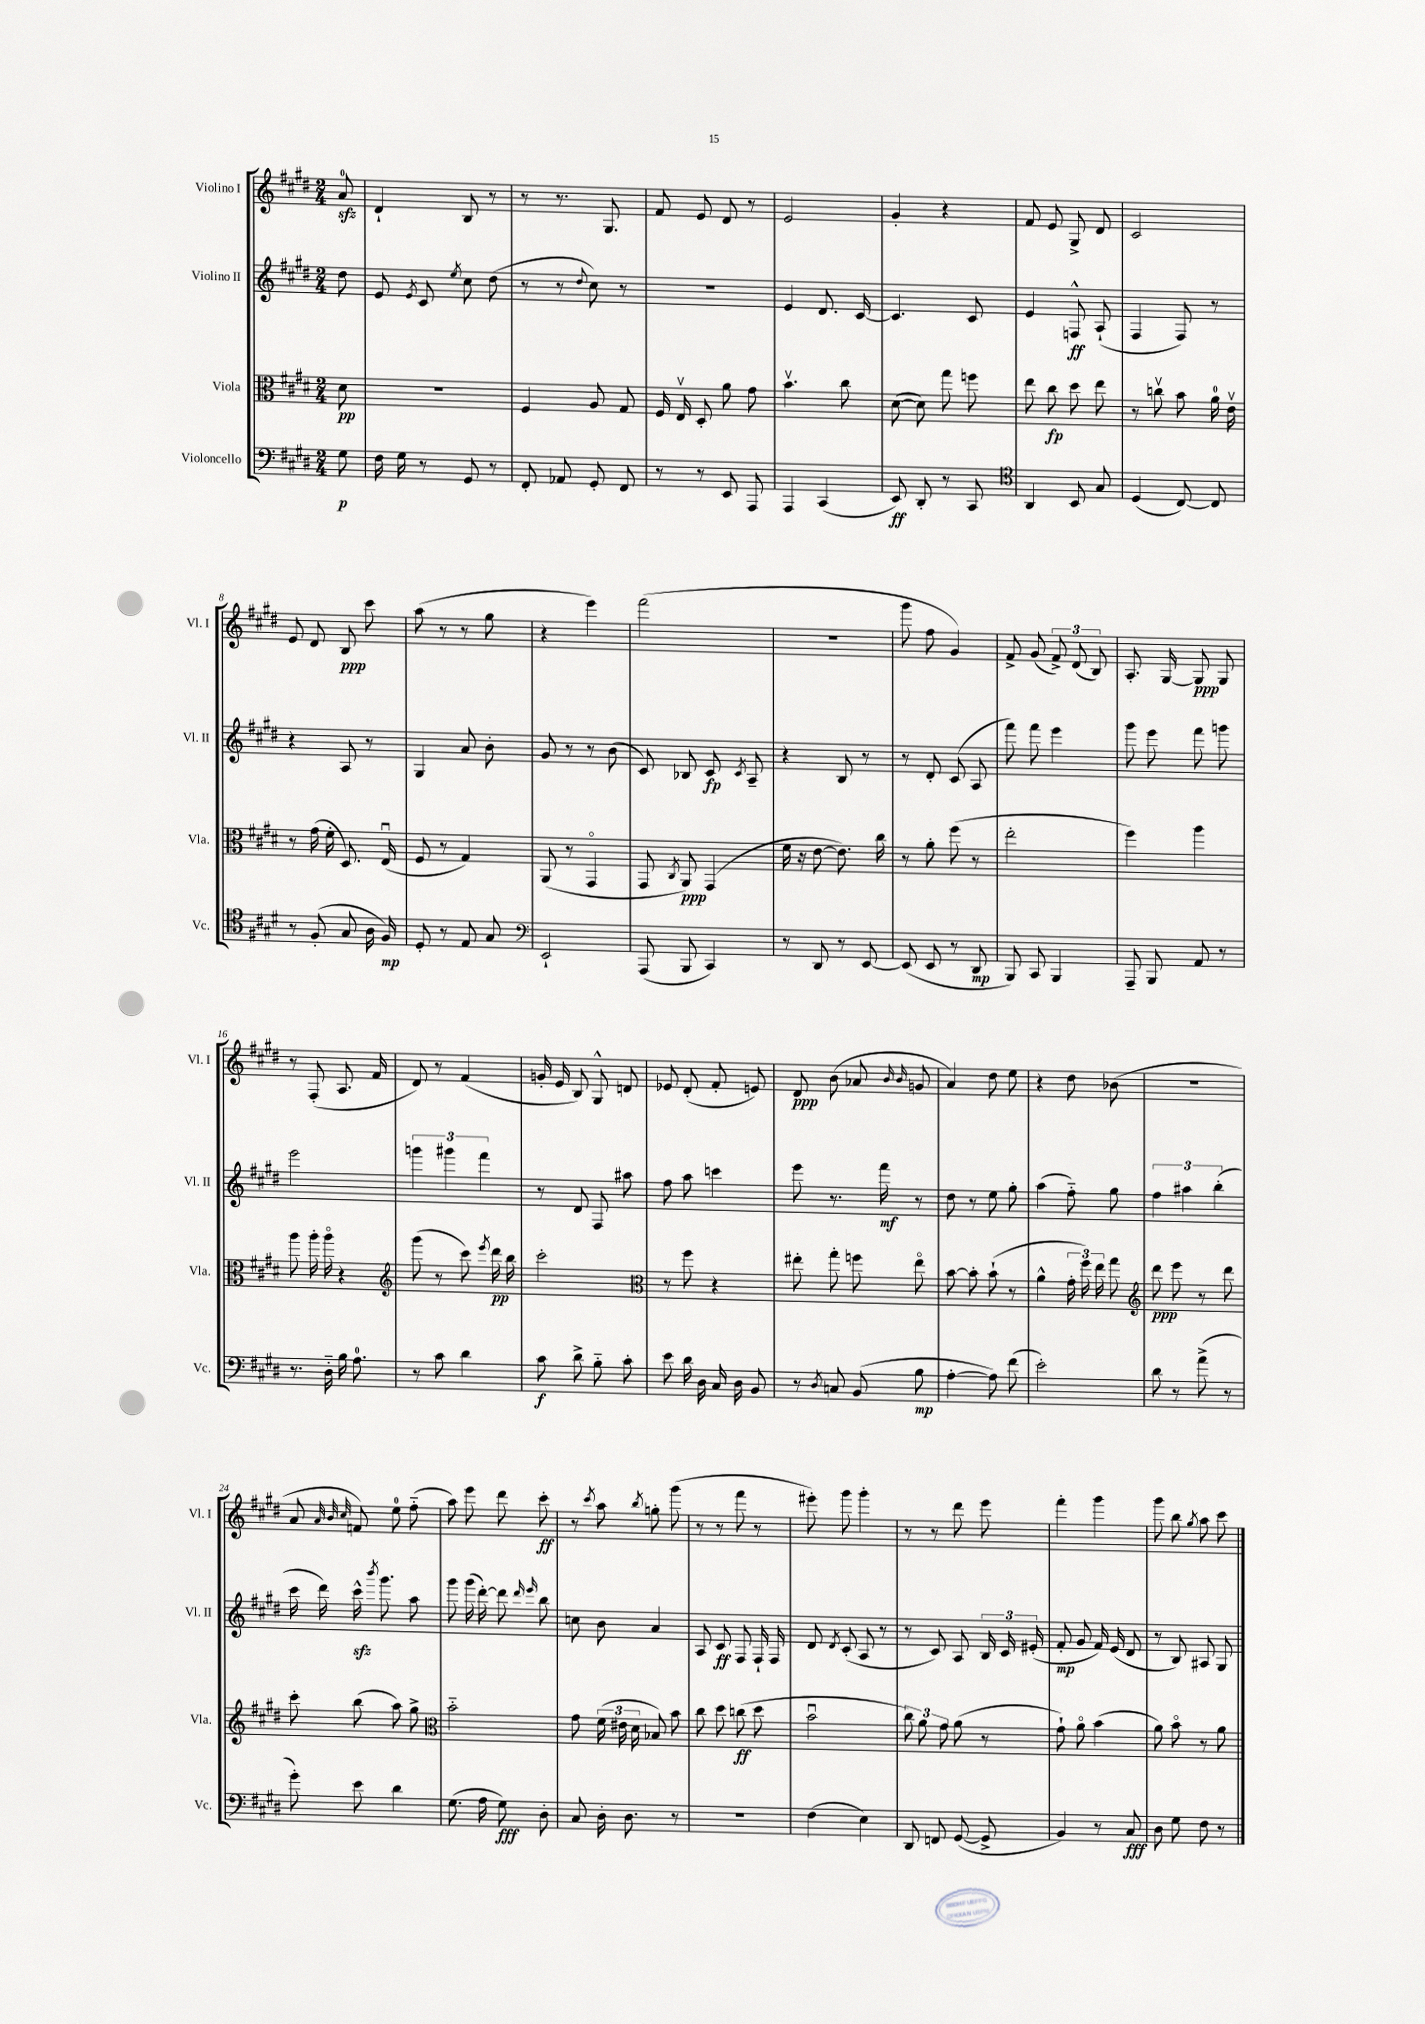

**kern	**dynam	**kern	**dynam	**kern	**dynam	**kern	**dynam
*part4	*part4	*part3	*part3	*part2	*part2	*part1	*part1
*staff4	*staff4	*staff3	*staff3	*staff2	*staff2	*staff1	*staff1
*I"Violoncello	*	*I"Viola	*	*I"Violino II	*	*I"Violino I	*
*I'Vc.	*	*I'Vla.	*	*I'Vl. II	*	*I'Vl. I	*
*clefF4	*	*clefC3	*	*clefG2	*	*clefG2	*
*k[f#c#g#d#]	*	*k[f#c#g#d#]	*	*k[f#c#g#d#]	*	*k[f#c#g#d#]	*
*M2/4	*	*M2/4	*	*M2/4	*	*M2/4	*
=	=	=	=	=	=	=	=
8G#\	p	8d#\	pp	8dd#\	.	8azz/	.
=1	=1	=1	=1	=1	=1	=1	=1
16F#\	.	2r	.	8e/	.	4d#`/	.
16G#\	.	.	.	.	.	.	.
.	.	.	.	8qe/	.	.	.
8r	.	.	.	8c#/	.	.	.
.	.	.	.	8qee/	.	.	.
8GG#/	.	.	.	8cc#\	.	8B/	.
8r	.	.	.	(8dd#\	.	8r	.
=2	=2	=2	=2	=2	=2	=2	=2
8FF#'/	.	4F#/	.	8r	.	8r	.
8AA-X/	.	.	.	8r	.	8.r	.
.	.	.	.	8qqdd#/	.	.	.
8GG#'/	.	8A/	.	8cc#\)	.	.	.
.	.	.	.	.	.	8.G#/	.
8FF#/	.	8G#/	.	8r	.	.	.
=3	=3	=3	=3	=3	=3	=3	=3
8r	.	16F#/	.	2r	.	8f#/	.
.	.	16Ev/	.	.	.	.	.
8r	.	8D#'/	.	.	.	8e/	.
8EE/	.	8a\	.	.	.	8d#/	.
8AAA/	.	8g#\	.	.	.	8r	.
=4	=4	=4	=4	=4	=4	=4	=4
4AAA/	.	4.bv\	.	4e/	.	2e/	.
(4CC#/	.	.	.	8.d#/	.	.	.
.	.	8cc#\	.	.	.	.	.
.	.	.	.	[16c#/	.	.	.
=5	=5	=5	=5	=5	=5	=5	=5
8EE/)	ff	([8d#\	.	4.c#/]	.	4g#'/	.
8DD#'/	.	8d#\])	.	.	.	.	.
8r	.	8gg#\	.	.	.	4r	.
8CC#/	.	8ffn\	.	8c#/	.	.	.
=6	=6	=6	=6	=6	=6	=6	=6
*clefC4	*	*	*	*	*	*	*
4AA/	.	8ee\	.	4e/	.	8f#/	.
.	.	8cc#\	fp	.	.	8e/	.
8BB/	.	8dd#\	.	8Fn^^/	ff	8G#^/	.
8G#/	.	8ee\	.	(8A`/	.	8d#/	.
=7	=7	=7	=7	=7	=7	=7	=7
(4D#/	.	8r	.	4F#/	.	2c#/	.
.	.	8ccnv\	.	.	.	.	.
[8C#/)	.	8b\	.	8F#/)	.	.	.
8C#/]	.	16a\	.	8r	.	.	.
.	.	16ev\	.	.	.	.	.
!!LO:LB:g=z
=8	=8	=8	=8	=8	=8	=8	=8
8r	.	8r	.	4r	.	8e/	.
(8F#'/	.	(16g#\	.	.	.	8d#/	.
.	.	16f#'\	.	.	.	.	.
8G#/	.	8.D#/)	.	8A/	.	8B/	ppp
16A\	.	.	.	8r	.	8ccc#\	.
16F#/)	mp	(16Eu/	.	.	.	.	.
=9	=9	=9	=9	=9	=9	=9	=9
8D#'/	.	8F#/	.	4G#/	.	(8aa\	.
8r	.	8r	.	.	.	8r	.
8E/	.	4G#/)	.	8a/	.	8r	.
8G#/	.	.	.	8b'\	.	8gg#\	.
=10	=10	=10	=10	=10	=10	=10	=10
*clefF4	*	*	*	*	*	*	*
2EE`/	.	(8AA/	.	8g#/	.	4r	.
.	.	8r	.	8r	.	.	.
.	.	4GG#/	.	8r	.	4eee\)	.
.	.	.	.	(8b\	.	.	.
=11	=11	=11	=11	=11	=11	=11	=11
(8AAA/	.	8GG#/	.	8c#/)	.	(2fff#\	.
.	.	8qC#/	.	.	.	.	.
8BBB/	.	8AA/)	ppp	8B-X/	.	.	.
4CC#/)	.	(4GG#/	.	8c#/	fp	.	.
.	.	.	.	8qc#/	.	.	.
.	.	.	.	8A~/	.	.	.
=12	=12	=12	=12	=12	=12	=12	=12
8r	.	16f#\	.	4r	.	2r	.
.	.	16r	.	.	.	.	.
8DD#/	.	[8e\	.	.	.	.	.
8r	.	8.e\])	.	8B/	.	.	.
[8EE/	.	.	.	8r	.	.	.
.	.	16cc#\	.	.	.	.	.
=13	=13	=13	=13	=13	=13	=13	=13
(8EE/]	.	8r	.	8r	.	8ggg#\	.
8EE/	.	8a'\	.	8d#'/	.	8ff#\	.
8r	.	(8ff#\	.	(8c#/	.	4g#/)	.
8DD#/	mp	8r	.	8A/	.	.	.
=14	=14	=14	=14	=14	=14	=14	=14
8BBB/)	.	2ee'\	.	8fff#\)	.	8f#^/	.
8CC#/	.	.	.	8fff#\	.	(8g#/	.
4BBB/	.	.	.	4eee\	.	12f#^/)	.
.	.	.	.	.	.	(12d#/	.
.	.	.	.	.	.	12B/)	.
=15	=15	=15	=15	=15	=15	=15	=15
8AAA~/	.	4ff#\)	.	8ggg#\	.	8.A'/	.
8BBB/	.	.	.	8eee\	.	.	.
.	.	.	.	.	.	[16G#/	.
8AA/	.	4aa\	.	8fff#\	.	8G#/]	ppp
8r	.	.	.	8gggn\	.	8G#/	.
!!LO:LB:g=z
=16	=16	=16	=16	=16	=16	=16	=16
8.r	.	8aa\	.	2eee\	.	8r	.
.	.	16aa'\	.	.	.	(8F#'/	.
16D#\	.	16aa\	.	.	.	.	.
16B\	.	4r	.	.	.	8.A/	.
8.A\	.	.	.	.	.	.	.
.	.	.	.	.	.	16f#/	.
=17	=17	=17	=17	=17	=17	=17	=17
*	*	*clefG2	*	*	*	*	*
8r	.	(8ggg#\	.	6gggn\	.	8d#/)	.
8c#\	.	8r	.	.	.	8r	.
.	.	.	.	6ggg#X\	.	.	.
4d#\	.	8ccc#\)	.	.	.	(4f#/	.
.	.	.	.	6fff#\	.	.	.
.	.	8qeee/	.	.	.	.	.
.	.	16ddd#\	pp	.	.	.	.
.	.	16bb\	.	.	.	.	.
=18	=18	=18	=18	=18	=18	=18	=18
8c#\	f	2ccc#'\	.	8r	.	16gn'/	.
.	.	.	.	.	.	16e/	.
8d#^\	.	.	.	8d#/	.	8B/)	.
8B\	.	.	.	8F#/	.	8G#^^/	.
8c#'\	.	.	.	8aa#X\	.	8dn/	.
=19	=19	=19	=19	=19	=19	=19	=19
*	*	*clefC3	*	*	*	*	*
8e\	.	8r	.	8ff#\	.	8e-X/	.
16d#\	.	8ff#\	.	8aa\	.	(8d#'/	.
16D#\	.	.	.	.	.	.	.
16C#/	.	4r	.	4cccn\	.	8f#'/	.
16D#\	.	.	.	.	.	.	.
8BB/	.	.	.	.	.	8en/)	.
=20	=20	=20	=20	=20	=20	=20	=20
8r	.	8ee#X'\	.	8eee\	.	8d#/	ppp
8qD#/	.	.	.	.	.	.	.
8Cn/	.	8gg#'\	.	8.r	.	(8b\	.
(8BB/	.	8ffn\	.	.	.	8a-X/	.
.	.	.	.	16fff#\	mf	.	.
.	.	.	.	.	.	16qqb/	.
.	.	.	.	.	.	16qqb/	.
8B\	mp	8ee#\	.	8r	.	8gn/	.
=21	=21	=21	=21	=21	=21	=21	=21
[4A'\	.	[8b\	.	8dd#\	.	4a/)	.
.	.	8b'\]	.	8r	.	.	.
8A\])	.	(8b`\	.	8ee\	.	8dd#\	.
(8f#\	.	8r	.	8gg#'\	.	8ee\	.
=22	=22	=22	=22	=22	=22	=22	=22
2e'\)	.	4a^^\	.	(4aa\	.	4r	.
.	.	24g#'\	.	8ff#\)	.	8dd#\	.
.	.	24ff#\)	.	.	.	.	.
.	.	24ee\	.	.	.	.	.
.	.	8gg#\	.	8gg#\	.	(8b-X\	.
=23	=23	=23	=23	=23	=23	=23	=23
*	*	*clefG2	*	*	*	*	*
8d#\	.	8ddd#\	ppp	6ff#\	.	2r	.
8r	.	8eee\	.	.	.	.	.
.	.	.	.	6aa#X\	.	.	.
(8a^\	.	8r	.	.	.	.	.
.	.	.	.	(6bb'\	.	.	.
8r	.	8ddd#\	.	.	.	.	.
!!LO:LB:g=z
=24	=24	=24	=24	=24	=24	=24	=24
8g#'\)	.	8ccc#'\	.	16ccc#\	.	8a/	.
.	.	.	.	16ddd#\)	.	.	.
.	.	.	.	.	.	32qqa/	.
.	.	.	.	.	.	32qqb/	.
.	.	.	.	.	.	32qqcc#/	.
8e\	.	(8bb\	.	16ccc#zz^^\	.	8fn/)	.
.	.	.	.	8qbbb/	.	.	.
.	.	.	.	8.ggg#\	.	.	.
4d#\	.	8aa\)	.	.	.	8ee\	.
.	.	8gg#^\	.	8aa\	.	(8ff#\	.
=25	=25	=25	=25	=25	=25	=25	=25
*	*	*clefC3	*	*	*	*	*
(8.G#\	.	2b\	.	8ggg#\	.	8aa\)	.
.	.	.	.	(16ggg#\	.	8eee\	.
16A\	.	.	.	[16ddd#'\)	.	.	.
8G#\)	fff	.	.	8ddd#\]	.	8ddd#\	.
.	.	.	.	16qqddd#/	.	.	.
.	.	.	.	16qqeee/	.	.	.
8D#'\	.	.	.	8bb\	.	8ccc#'\	ff
=26	=26	=26	=26	=26	=26	=26	=26
8C#/	.	8g#\	.	8ccn\	.	8r	.
.	.	.	.	.	.	8qccc#/	.
16D#'\	.	(24f#\	.	8b\	.	8aa\	.
.	.	24e#X\	.	.	.	.	.
8.D#\	.	.	.	.	.	.	.
.	.	24d#\	.	.	.	.	.
.	.	.	.	.	.	8qbb/	.
.	.	8B-X/)	.	4a/	.	8ggn'\	.
8r	.	8b\	.	.	.	(8ggg#\	.
=27	=27	=27	=27	=27	=27	=27	=27
2r	.	8cc#\	.	8A/	.	8r	.
.	.	8dd#\	.	8c#/	ff	8r	.
.	.	(8ccn\	ff	8F#/	.	8fff#\	.
.	.	8dd#\	.	16F#`/	.	8r	.
.	.	.	.	16F#/	.	.	.
=28	=28	=28	=28	=28	=28	=28	=28
(4F#\	.	2bu\	.	8d#/	.	8eee#X'\)	.
.	.	.	.	8qd#/	.	.	.
.	.	.	.	(8c#'/	.	8ggg#\	.
4E\)	.	.	.	8A/	.	4ggg#'\	.
.	.	.	.	8r	.	.	.
=29	=29	=29	=29	=29	=29	=29	=29
8DD#/	.	12cc#\)	.	8r	.	8r	.
.	.	12a\	.	.	.	.	.
8FFn/	.	.	.	8c#/)	.	8r	.
.	.	12g#\	.	.	.	.	.
([8GG#/	.	(8a\	.	8A/	.	8ddd#\	.
8GG#^/]	.	8r	.	24B/	.	8eee\	.
.	.	.	.	24c#/	.	.	.
.	.	.	.	(24e#X'/	.	.	.
=30	=30	=30	=30	=30	=30	=30	=30
4BB/)	.	8g#`\)	.	8f#'/	mp	4fff#'\	.
.	.	8a\	.	8g#/	.	.	.
8r	.	(4b\	.	16f#/)	.	4ggg#\	.
.	.	.	.	(16e/	.	.	.
8C#/	fff	.	.	8d#/	.	.	.
=31	=31	=31	=31	=31	=31	=31	=31
8D#\	.	8a\)	.	8r	.	8ggg#\	.
8G#\	.	8b\	.	8B/)	.	8bb\	.
.	.	.	.	.	.	8qgg#/	.
8F#\	.	8r	.	8A#X/	.	8aa\	.
8r	.	8a\	.	8G#/	.	8ccc#\	.
==	==	==	==	==	==	==	==
*-	*-	*-	*-	*-	*-	*-	*-
